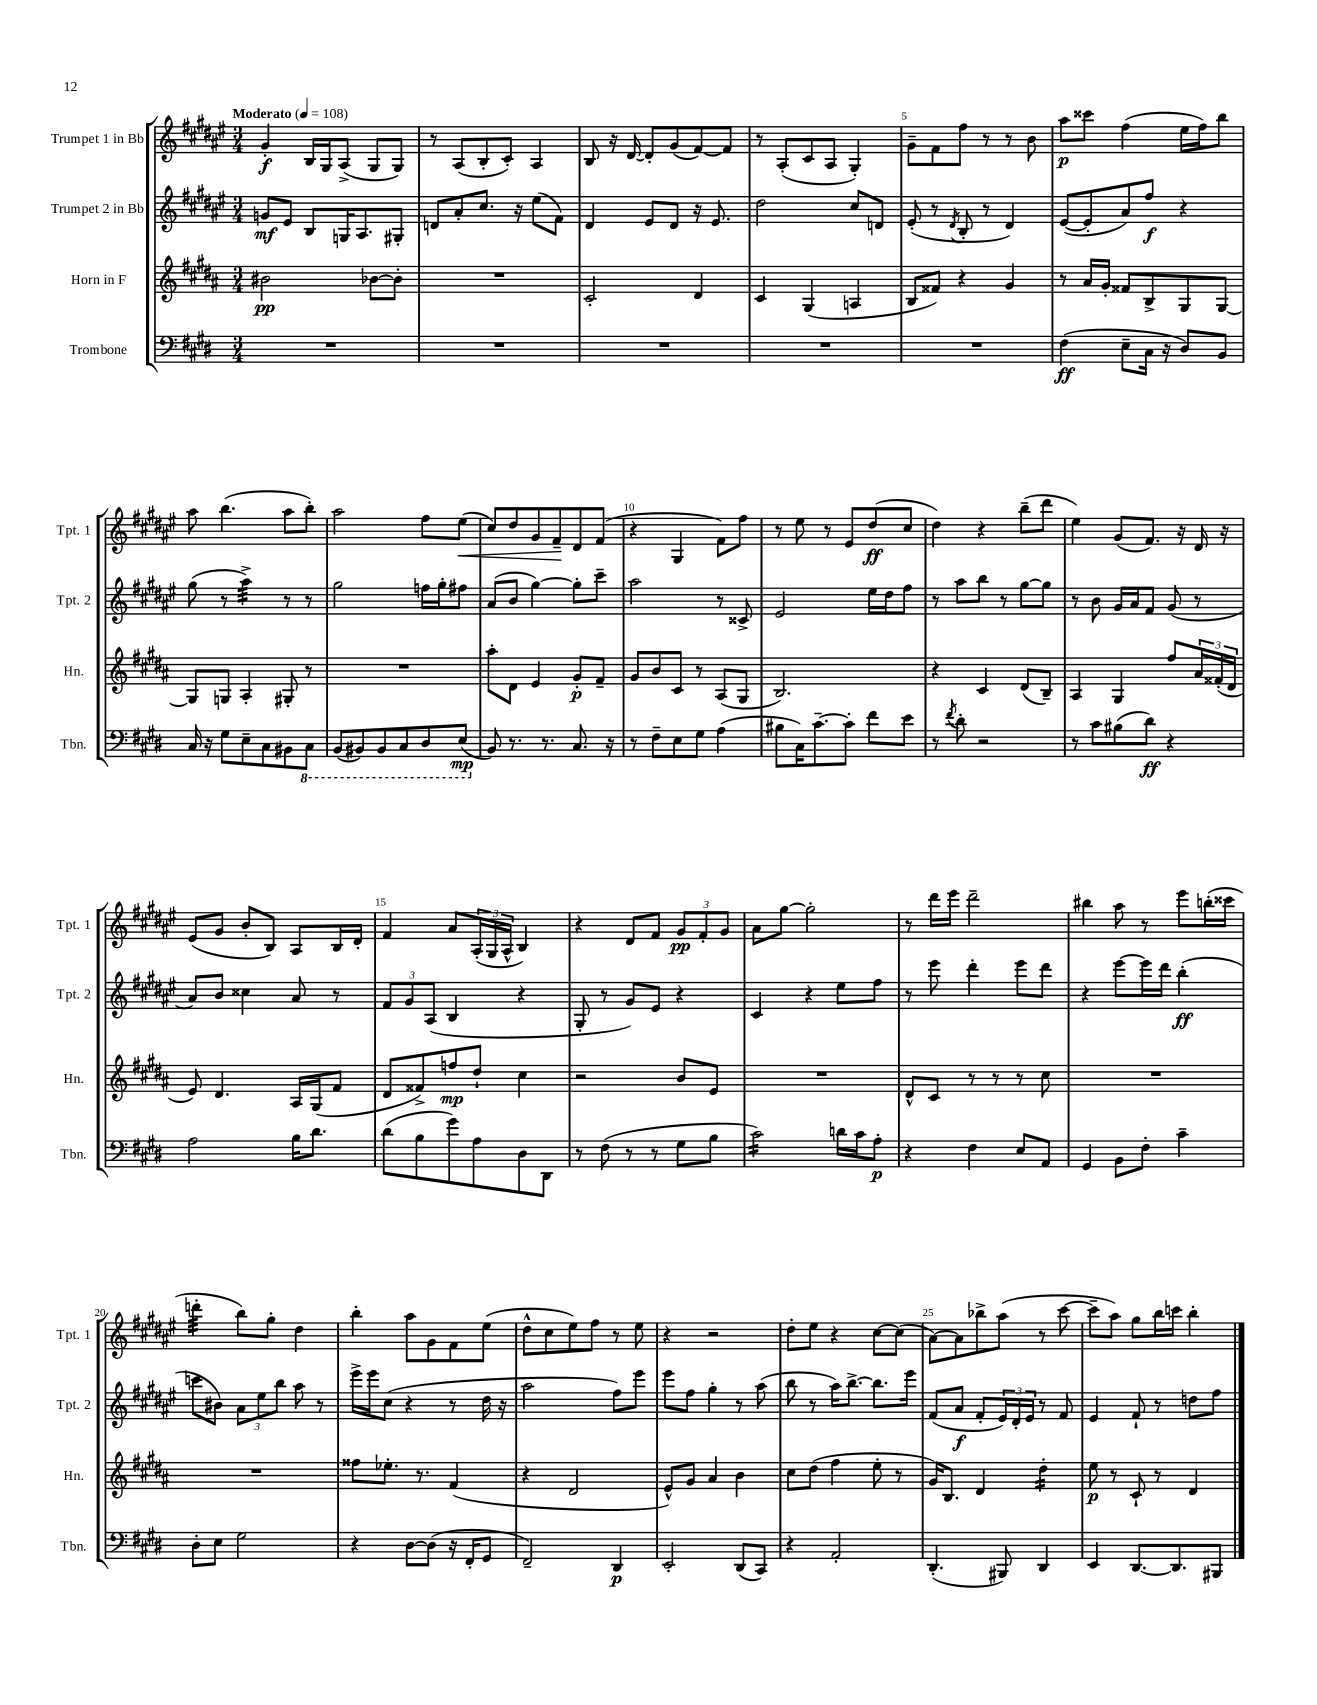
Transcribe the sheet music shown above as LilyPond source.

<<
\new StaffGroup <<
\new Staff = "s0" \with { instrumentName = "Trumpet 1 in Bb" shortInstrumentName = "Tpt. 1" } {
    \clef treble \key fis \major \numericTimeSignature \time 3/4 \tempo "Moderato" 4 = 108
    gis'4-.\f b16 gis16 ais8->( gis8 gis8) |
    r8 ais8( b8-. cis'8-.) ais4 |
    b8 r16 dis'16~ dis'8-. gis'8( fis'8~) fis'8 |
    r8 ais8-.( cis'8 ais8 gis4-.) |
    gis'8-- fis'8 fis''8 r8 r8 b'8 |
    ais''8\p cisis'''8 fis''4( eis''16 fis''16) b''8 |
    ais''8 b''4.( ais''8 b''8-.) |
    ais''2 fis''8 eis''8\<( |
    cis''8) dis''8 gis'8 fis'8--\! dis'8 fis'8( |
    r4 gis4 fis'8) fis''8 |
    r8 eis''8 r8 eis'8 dis''8\ff( cis''8 |
    dis''4) r4 b''8--( dis'''8 |
    eis''4) gis'8( fis'8.) r16 dis'16 r16 |
    eis'8( gis'8 b'8-. b8) ais8 b16 dis'16-. |
    fis'4 ais'8 \tuplet 3/2 { ais16-.( gis16 ais16-^ } b4) |
    r4 dis'8 fis'8 \tuplet 3/2 { gis'8\pp fis'8-. gis'8 } |
    ais'8 gis''8~ gis''2-. |
    r8 dis'''16 eis'''16 dis'''2-- |
    bis''4 ais''8 r8 eis'''8 b''16-.( cisis'''16 |
    d'''4:32-. b''8) gis''8-. dis''4 |
    b''4-. ais''8 gis'8 fis'8 eis''8( |
    dis''8-^ cis''8 eis''8) fis''8 r8 eis''8 |
    r4 r2 |
    dis''8-. eis''8 r4 cis''8~ cis''8( |
    ais'8~) ais'8 bes''8-> ais''8( r8 cis'''8~ |
    cis'''8-- ais''8) gis''8 b''16 c'''16 b''4-. \bar "|." |
}
\new Staff = "s1" \with { instrumentName = "Trumpet 2 in Bb" shortInstrumentName = "Tpt. 2" } {
    \clef treble \key fis \major \numericTimeSignature \time 3/4
    g'8\mf eis'8 b8 g16 ais8. gis8-. |
    d'8 ais'8-. cis''8. r16 eis''8( fis'8) |
    dis'4 eis'8 dis'8 r16 eis'8. |
    dis''2 cis''8 d'8 |
    eis'8-.( r8 \acciaccatura { dis'8 } b8-. r8 dis'4) |
    eis'8~( eis'8-. ais'8) fis''8\f r4 |
    gis''8( r8 ais''4:32->) r8 r8 |
    gis''2 f''16 gis''16-. fis''8 |
    ais'8( b'8 gis''4~) gis''8-. cis'''8-- |
    ais''2 r8 cisis'8-> |
    eis'2 eis''16 dis''16 fis''8 |
    r8 ais''8 b''8 r8 gis''8~ gis''8 |
    r8 b'8 gis'16 ais'16 fis'8 gis'8( r8 |
    ais'8) b'8 cisis''4 ais'8 r8 |
    \tuplet 3/2 { fis'8 gis'8 ais8( } b4 r4 |
    gis8-. r8 gis'8) eis'8 r4 |
    cis'4 r4 eis''8 fis''8 |
    r8 eis'''8 dis'''4-. eis'''8 dis'''8 |
    r4 eis'''8~ eis'''16 dis'''16 b''4-.\ff( |
    c'''8 bis'8) \tuplet 3/2 { ais'8 eis''8 b''8 } ais''8 r8 |
    eis'''16-> eis'''16 cis''8( r4 r8 dis''16 r16 |
    ais''2 fis''8) eis'''8 |
    eis'''8 fis''8 gis''4-. r8 ais''8( |
    b''8 r8 ais''16) b''8.~-> b''8. eis'''16 |
    fis'8( ais'8\f fis'8-. \tuplet 3/2 { eis'16) dis'16-. eis'16 } r8 fis'8 |
    eis'4 fis'8-! r8 d''8 fis''8 \bar "|." |
}
\new Staff = "s2" \with { instrumentName = "Horn in F" shortInstrumentName = "Hn." } {
    \clef treble \key b \major \numericTimeSignature \time 3/4
    bis'2\pp bes'8~ bes'8-. |
    R2. |
    cis'2-. dis'4 |
    cis'4 gis4( a4 |
    b8 fisis'8) r4 gis'4 |
    r8 ais'16 gis'16-. fisis'8 b8-> gis8 gis8~ |
    gis8 g8 ais4-. gis8-. r8 |
    R2. |
    ais''8-. dis'8 e'4 gis'8-.\p fis'8-- |
    gis'8 b'8 cis'8 r8 ais8( gis8 |
    b2.) |
    r4 cis'4 dis'8( b8--) |
    ais4 gis4 fis''8 \tuplet 3/2 { ais'16 fisis'16-.( dis'16 } |
    e'8) dis'4. ais16 gis16( fis'8 |
    dis'8 fisis'8->) f''8\mp dis''8-! cis''4 |
    r2 b'8 e'8 |
    R2. |
    dis'8-^ cis'8 r8 r8 r8 cis''8 |
    R2. |
    R2. |
    fisis''8 ees''8.-. r8. fis'4( |
    r4 dis'2 |
    e'8-^) gis'8 ais'4 b'4 |
    cis''8 dis''8( fis''4 e''8-. r8 |
    gis'16) b8. dis'4 dis''4:16-. |
    e''8\p r8 cis'8-! r8 dis'4 \bar "|." |
}
\new Staff = "s3" \with { instrumentName = "Trombone" shortInstrumentName = "Tbn." } {
    \clef bass \key e \major \numericTimeSignature \time 3/4
    R2. |
    R2. |
    R2. |
    R2. |
    R2. |
    fis4\ff( e8-- cis16 r16 dis8) b,8 |
    cis16 r16 gis8 e8-- cis8 bis,8 \ottava #-1 cis,8 |
    b,,8( bis,,8) bis,,8 cis,8 dis,8 e,8\mp( \ottava #0 |
    b,8) r8. r8. cis8. r16 |
    r8 fis8-- e8 gis8 a4( |
    bis8 cis16) cis'8.~-- cis'8-. fis'8 e'8 |
    r8 \acciaccatura { fis'8 } dis'8-. r2 |
    r8 cis'8 bis8( dis'8\ff) r4 |
    a2 b16 dis'8. |
    dis'8( b8 gis'8) a8 dis8 dis,8 |
    r8 fis8( r8 r8 gis8 b8 |
    cis'2:16) d'16 cis'16 a8-.\p |
    r4 fis4 e8 a,8 |
    gis,4 b,8 fis8-. cis'4-- |
    dis8-. e8 gis2 |
    r4 dis8~ dis8( r16 fis,16-. gis,8 |
    fis,2--) dis,4\p |
    e,2-. dis,8( cis,8) |
    r4 a,2-. |
    dis,4.-.( bis,,8) dis,4 |
    e,4 dis,8.~ dis,8. bis,,8 \bar "|." |
}
>>
>>
\layout { \context { \Score \override BarNumber.break-visibility = ##(#f #t #t) barNumberVisibility = #(every-nth-bar-number-visible 5) } }
